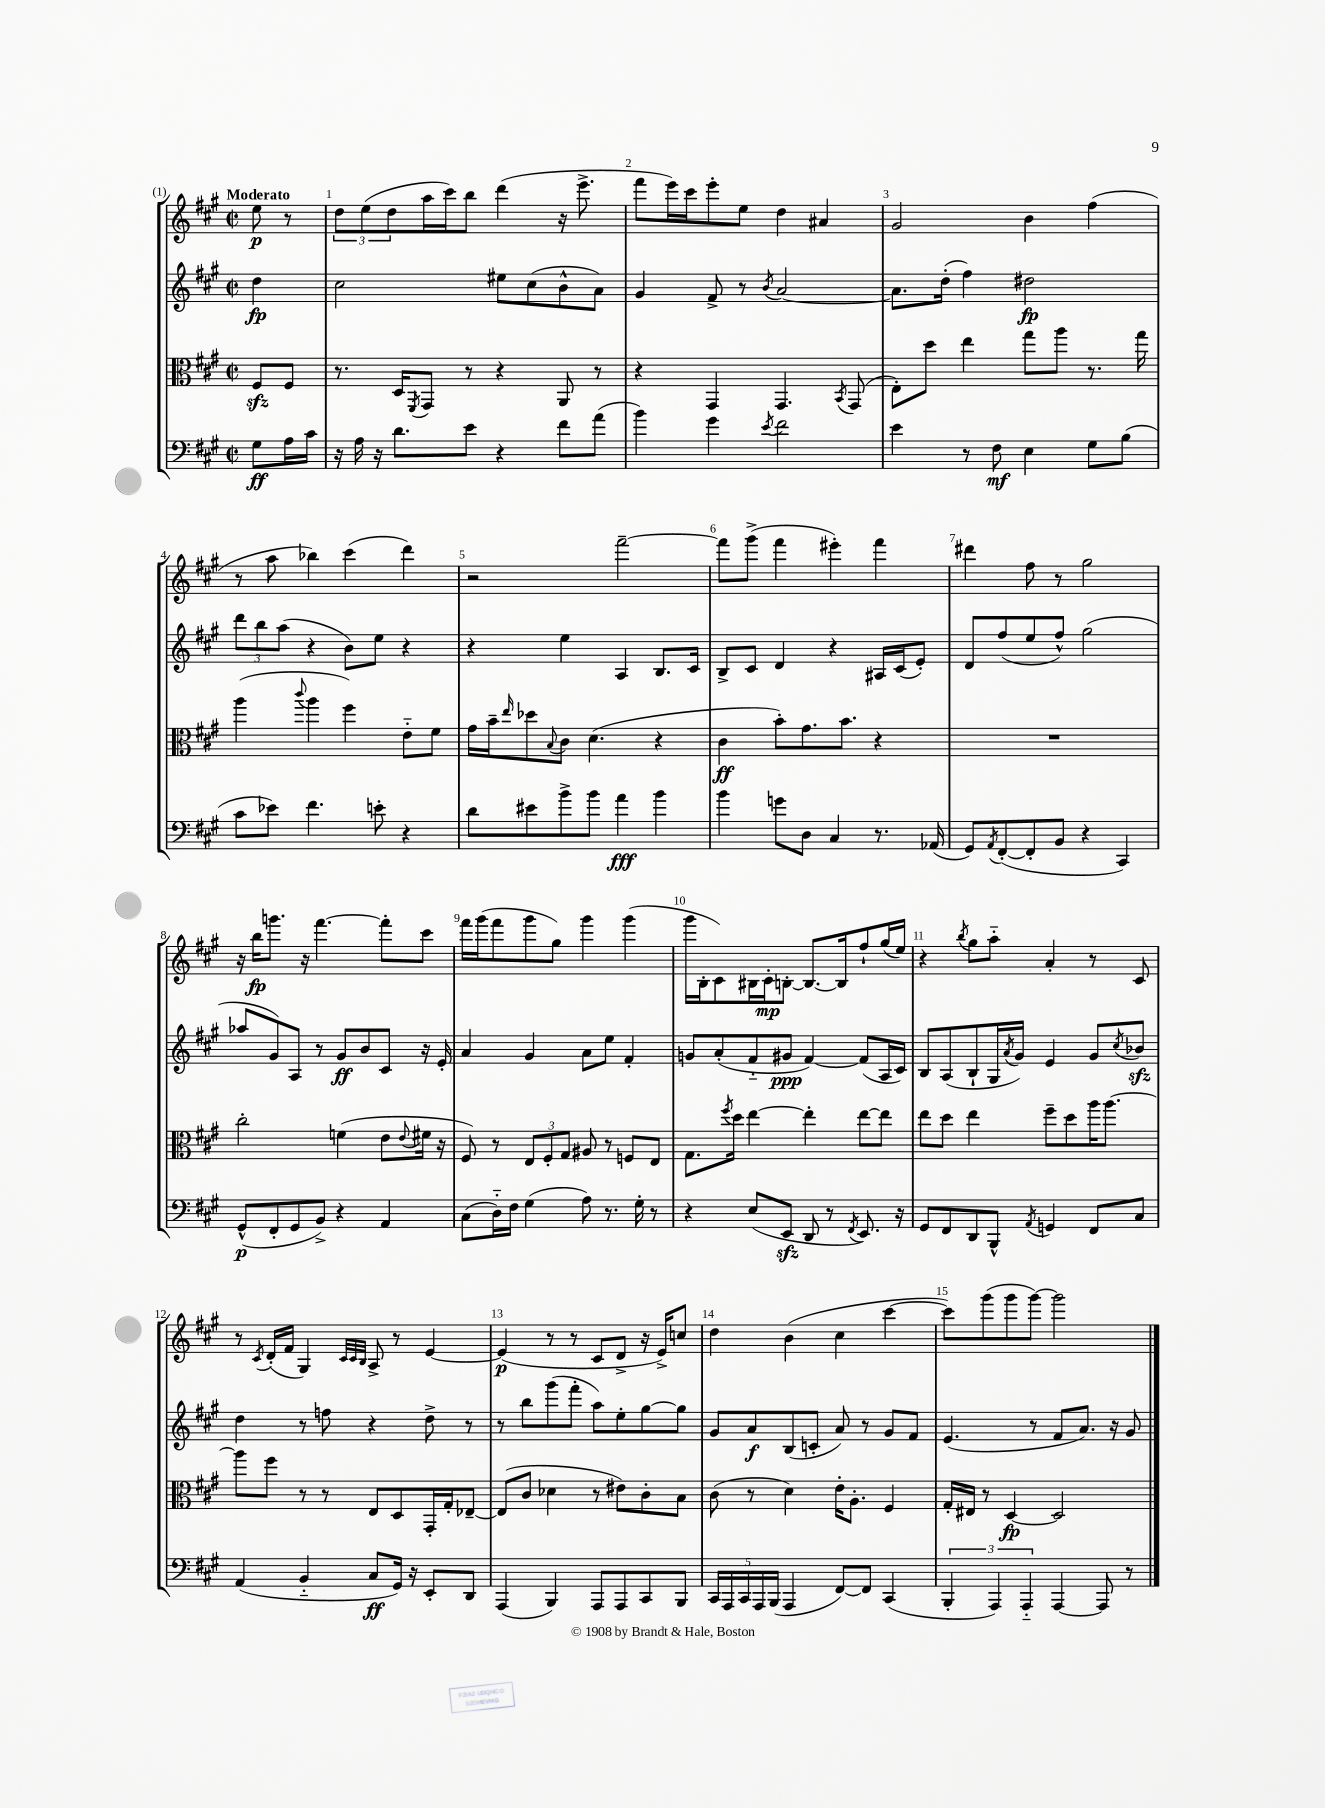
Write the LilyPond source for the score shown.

<<
\new StaffGroup <<
\new Staff = "s0" {
    \clef treble \key a \major \defaultTimeSignature \time 2/2 \partial 4 \tempo "Moderato"
    e''8\p r8 |
    \tuplet 3/2 { d''8 e''8( d''8 } a''16 cis'''16) b''8 d'''4( r16 e'''8.-> |
    fis'''8 e'''16) cis'''16 e'''8-. e''8 d''4 ais'4 |
    gis'2 b'4 fis''4( |
    r8 a''8 bes''4) cis'''4( d'''4) |
    r2 fis'''2~-- |
    fis'''8 gis'''8->( fis'''4 eis'''4-.) fis'''4 |
    dis'''4 fis''8 r8 gis''2 |
    r16 b''16\fp g'''8. r16 fis'''4.~ fis'''8-. cis'''8 |
    fis'''16 gis'''16( fis'''8 gis'''8 gis''8) gis'''4 gis'''4( |
    gis'''16 b16-. cis'8) bis16 cis'16-.\mp b8~-. b8.~ b16 fis''8-! gis''16( e''16) |
    r4 \acciaccatura { b''8 } gis''8 a''8-_ a'4-. r8 cis'8 |
    r8 \acciaccatura { cis'8 } d'16-.( fis'16 gis4) \grace { cis'32 cis'32 b32 } a8-> r8 e'4~ |
    e'4\p( r8 r8 cis'8 d'8-> r16 e'16->) c''8 |
    d''4 b'4( cis''4 cis'''4~ |
    cis'''8) gis'''8( gis'''8 gis'''8~) gis'''2 \bar "|." |
}
\new Staff = "s1" {
    \clef treble \key a \major \defaultTimeSignature \time 2/2 \partial 4
    d''4\fp |
    cis''2 eis''8 cis''8( b'8-^ a'8) |
    gis'4 fis'8-> r8 \acciaccatura { b'8 } a'2~ |
    a'8. d''16-.( fis''4) dis''2\fp |
    \tuplet 3/2 { d'''8 b''8 a''8( } r4 b'8) e''8 r4 |
    r4 e''4 a4 b8. cis'16 |
    b8-> cis'8 d'4 r4 ais16 cis'16( e'8-.) |
    d'8 fis''8( e''8 fis''8-^) gis''2( |
    aes''8 gis'8) a8 r8 gis'8\ff b'8 cis'8 r16 e'16-. |
    a'4 gis'4 a'8 e''8 fis'4-. |
    g'8 a'8-.( fis'8-_ gis'8\ppp fis'4~) fis'8( a16 cis'16) |
    b8 a8( b8-! gis16 \acciaccatura { a'8 } gis'16) e'4 gis'8 \acciaccatura { cis''8 } bes'8\sfz |
    d''4 r8 f''8 r4 d''8-> r8 |
    r8 b''8 gis'''8( fis'''8-. a''8) e''8-. gis''8~ gis''8 |
    gis'8 a'8\f b8( c'8-. a'8) r8 gis'8 fis'8 |
    e'4.( r8 fis'8 a'8.) r16 gis'8 \bar "|." |
}
\new Staff = "s2" {
    \clef alto \key a \major \defaultTimeSignature \time 2/2 \partial 4
    fis8\sfz fis8 |
    r8. d16 \acciaccatura { fis,8 } gis,8 r8 r4 a,8 r8 |
    r4 gis,4 gis,4. \acciaccatura { b,8 } gis,8( |
    e8-.) d''8 e''4 gis''8 a''8 r8. gis''16 |
    a''4( \appoggiatura { cis'''8 } a''4 fis''4) e'8-_ fis'8 |
    gis'16 b'16-- \grace { e''16 } des''8 \appoggiatura { b8 } cis'8 d'4.( r4 |
    cis'4\ff b'8-.) gis'8. b'8. r4 |
    R1 |
    cis''2-. f'4( e'8 \appoggiatura { e'8 } fis'16 r16 |
    fis8) r8 \tuplet 3/2 { e8 fis8-. gis8 } ais8 r8 f8 e8 |
    gis8. \acciaccatura { fis''8 } d''16 e''4~ e''4-. e''8~ e''8 |
    e''8 d''8 e''4 fis''8-- d''8 a''16 a''8.~ |
    a''8 fis''8 r8 r8 e8 d8 gis,16-. gis16-. ees8~-- |
    ees8( cis'8 des'4 r8 eis'8) cis'8-. b8 |
    cis'8( r8 d'4) e'16-. a8.-. fis4 |
    gis16-. eis16 r8 d4~\fp d2 \bar "|." |
}
\new Staff = "s3" {
    \clef bass \key a \major \defaultTimeSignature \time 2/2 \partial 4
    gis8\ff a16 cis'16 |
    r16 a16 r16 d'8. e'8 r4 fis'8 a'8( |
    b'4) gis'4 \acciaccatura { e'8 } fis'2 |
    e'4 r8 fis8\mf e4 gis8 b8( |
    cis'8 ees'8) fis'4. e'8-. r4 |
    d'8 eis'8 b'8-> b'8 a'4\fff b'4 |
    b'4 g'8 d8 cis4 r8. aes,16( |
    gis,8) \acciaccatura { a,8 } fis,8~-.( fis,8-. b,8 r4 cis,4) |
    gis,8-^\p( fis,8-. gis,8 b,8->) r4 a,4 |
    cis8( d16-_) fis16 gis4( a8) r8. gis16-. r8 |
    r4 e8( e,8\sfz d,8 r8 \acciaccatura { fis,8 } e,8.) r16 |
    gis,8 fis,8 d,8 b,,8-^ \acciaccatura { a,8 } g,4 fis,8 cis8 |
    a,4( b,4-_ cis8\ff gis,16) r16 e,8-. d,8 |
    a,,4( b,,4) a,,8 a,,8 cis,8 b,,8 |
    \tuplet 5/4 { cis,16 a,,16 cis,16 a,,16 b,,16( } a,,4 fis,8~) fis,8 cis,4( |
    \tuplet 3/2 { b,,4-. a,,4) a,,4-_ } a,,4~ a,,8 r8 \bar "|." |
}
>>
>>
\layout { \context { \Score \override BarNumber.break-visibility = ##(#f #t #t) barNumberVisibility = #all-bar-numbers-visible } }
